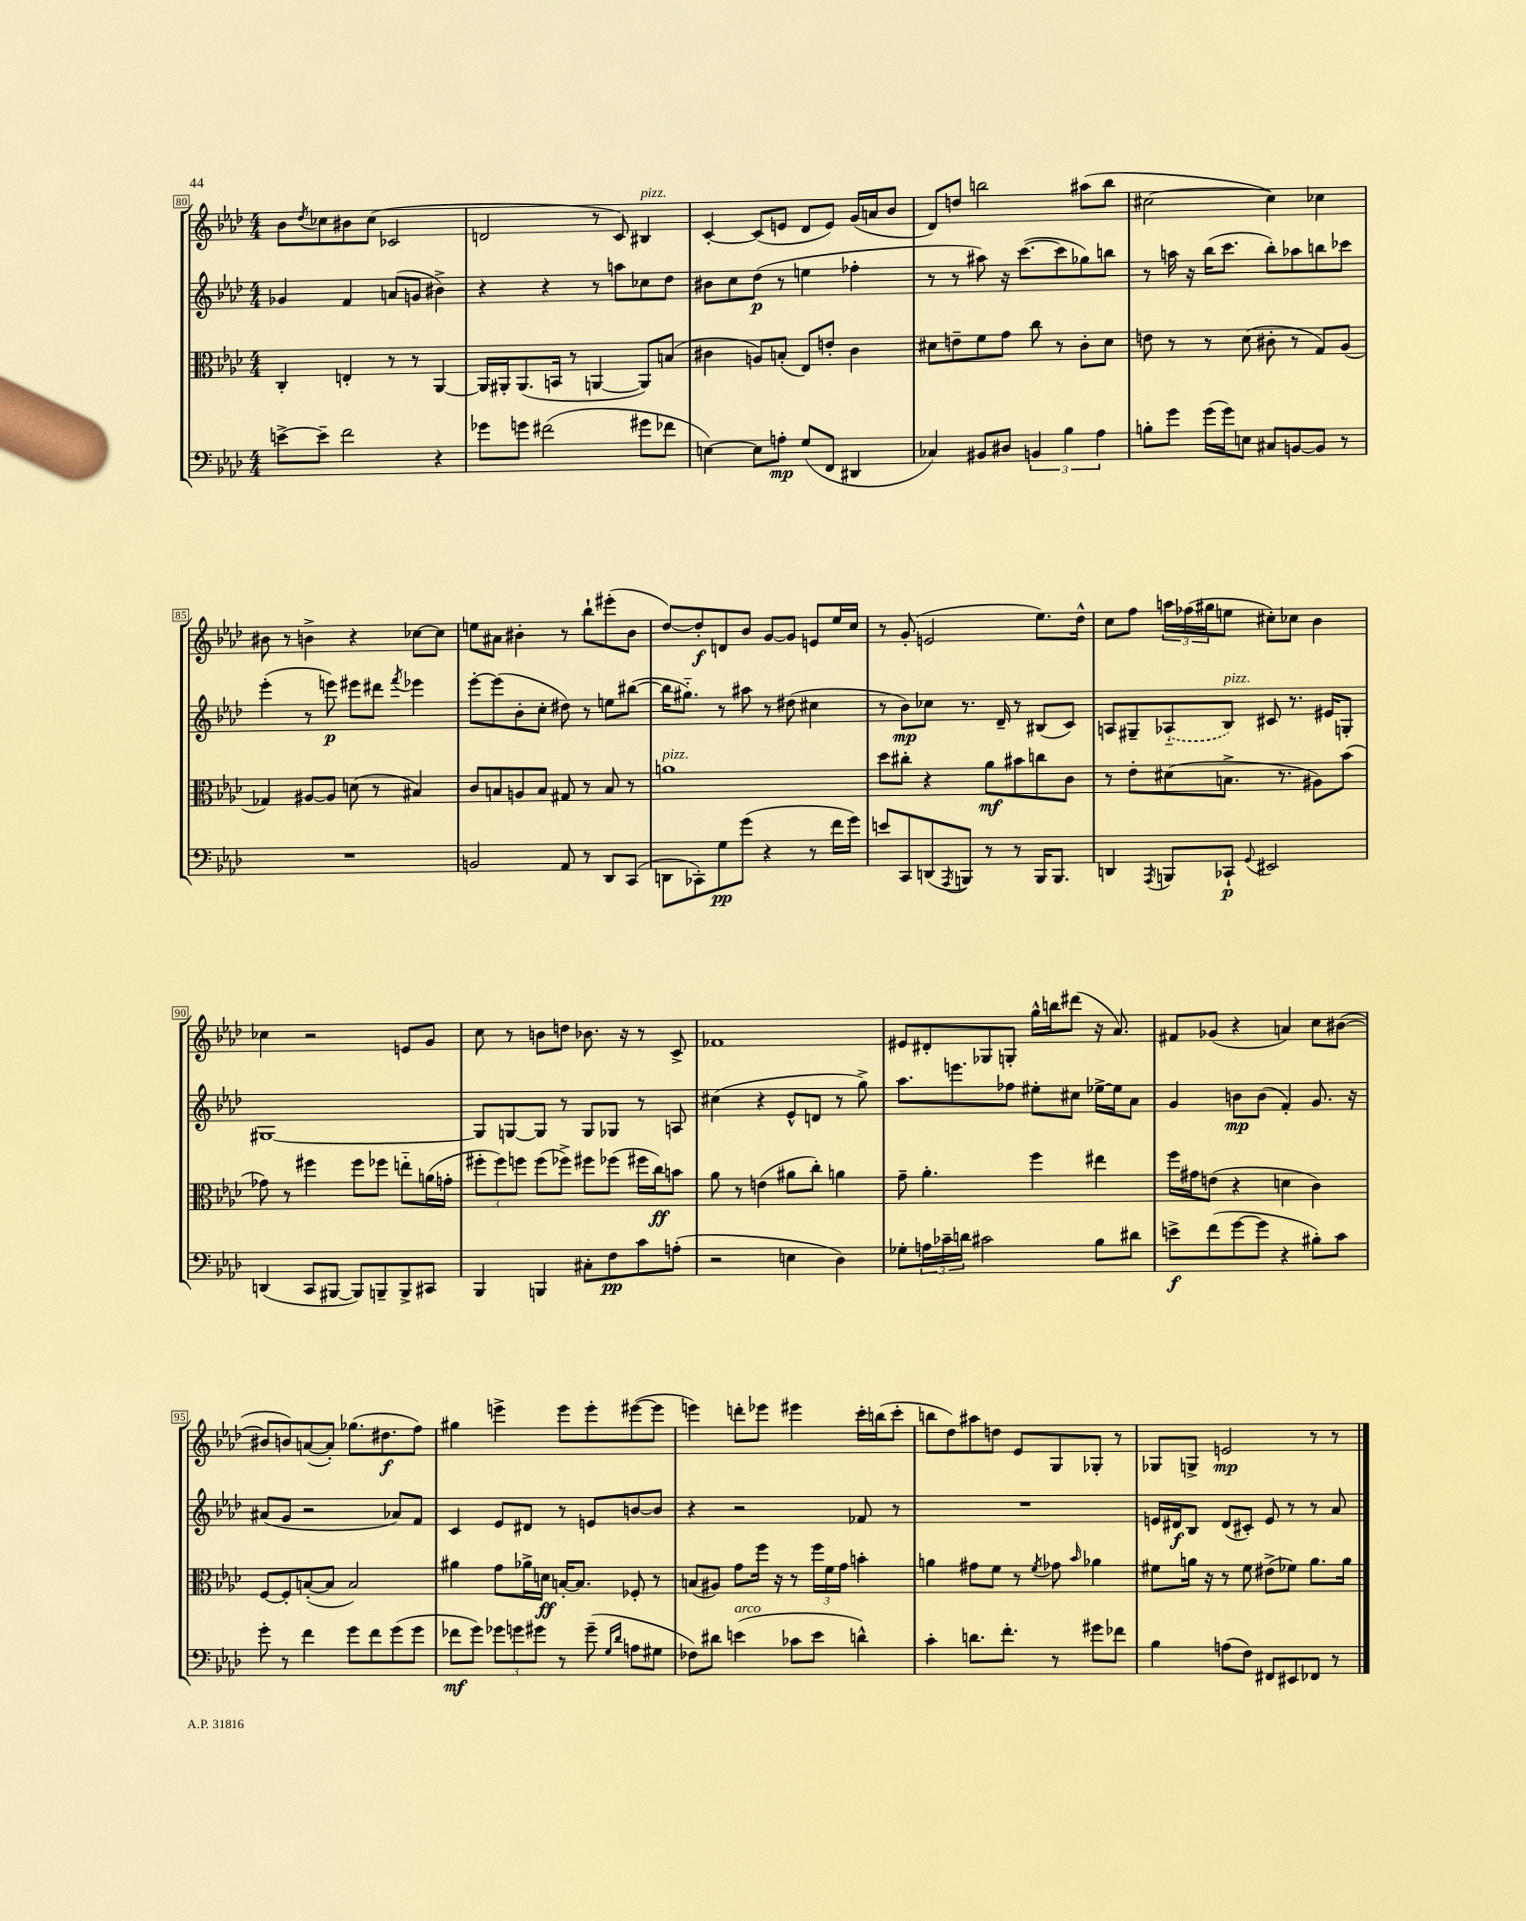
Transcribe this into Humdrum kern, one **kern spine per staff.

**kern	**dynam	**kern	**dynam	**kern	**dynam	**kern	**dynam
*part4	*part4	*part3	*part3	*part2	*part2	*part1	*part1
*staff4	*staff4	*staff3	*staff3	*staff2	*staff2	*staff1	*staff1
*clefF4	*	*clefC3	*	*clefG2	*	*clefG2	*
*k[b-e-a-d-]	*	*k[b-e-a-d-]	*	*k[b-e-a-d-]	*	*k[b-e-a-d-]	*
*M4/4	*	*M4/4	*	*M4/4	*	*M4/4	*
=80	=80	=80	=80	=80	=80	=80	=80
[8en^\L	.	4C'/	.	4g-X/	.	8b-\L	.
.	.	.	.	.	.	8qdd-/	.
8e~\J]	.	.	.	.	.	8cc-X\	.
2f\	.	4En'/	.	4f/	.	8b#X\	.
.	.	.	.	.	.	(8cc-\J	.
.	.	8r	.	(8an/L	.	2c-X/	.
.	.	8r	.	8gn/J	.	.	.
4r	.	[4AA-/	.	4b#X^\)	.	.	.
=81	=81	=81	=81	=81	=81	=81	=81
8g-X\L	.	16AA-/LL]	.	4r	.	2dn/	.
.	.	16AA#X'/J	.	.	.	.	.
8gn\J	.	(8.AA#/	.	.	.	.	.
(2f#X\	.	.	.	4r	.	.	.
.	.	16BBn/Jk	.	.	.	.	.
.	.	8r	.	.	.	.	.
.	.	[4AAn/	.	8r	.	8r	.
.	.	.	.	8aan\L	.	8c/)	.
!	!	!	!	!	!	!LO:TX:a:i:t=pizz.	!
8g#X\L	.	8AA/L])	.	8cc-X\	.	4B#X/	.
8f-X\J	.	(8Bn/J	.	8dd-\J	.	.	.
=82	=82	=82	=82	=82	=82	=82	=82
[4En\)	.	4c#X\	.	8b#X\L	.	[4c'/	.
.	.	.	.	8cc\	.	.	.
8E\L]	.	8An/L)	.	(8dd-\J	p	(8c/L]	.
8An'\J	mp	(8Bn'/J	.	8r	.	8en/J	.
(8G/L	.	8E-/L)	.	4een\	.	8d-/L	.
8FF/J	.	8en'/J	.	.	.	8e/J)	.
4DD#X/	.	4c#\	.	4ff-X'\	.	(16g/LL	.
.	.	.	.	.	.	16an/J	.
.	.	.	.	.	.	8b-/J	.
=83	=83	=83	=83	=83	=83	=83	=83
4C-X/)	.	8d#X\L	.	8r	.	8d-/L)	.
.	.	8en~\	.	8r	.	8ddn/J	.
8BB#X/L	.	8f\	.	8aa#X\)	.	2bbn\	.
8D#X/J	.	8g\J	.	16r	.	.	.
.	.	.	.	([8.ccc\L	.	.	.
6BBn/	.	8cc\	.	.	.	.	.
.	.	8r	.	8ccc\]	.	.	.
6B-\	.	.	.	.	.	.	.
.	.	8c'\L	.	8gg-X\)	.	(8aa#X\L	.
6A-\	.	.	.	.	.	.	.
.	.	8d#\J	.	8bbn\J	.	8bb\J	.
=84	=84	=84	=84	=84	=84	=84	=84
8Bn'\L	.	8en\	.	8r	.	[2cc#X\	.
8g\J	.	8r	.	16aan\	.	.	.
.	.	.	.	16r	.	.	.
(16g\LL	.	8r	.	(16bb-\KL	.	.	.
16g\J)	.	.	.	8.ccc\J	.	.	.
8En\J	.	(8d-\	.	.	.	.	.
8C#X/L	.	8c#X'\	.	8bb-'\L)	.	4cc#\])	.
[8BBn/	.	8r	.	8aa-X\	.	.	.
8BB/J]	.	8G/L)	.	8bbn\	.	4cc-X\	.
8r	.	(8A-/J	.	8ccc-X\J	.	.	.
!!LO:LB:g=z
=85	=85	=85	=85	=85	=85	=85	=85
1r	.	4G-X/)	.	(4eee-'\	.	8b#X\	.
.	.	.	.	.	.	8r	.
.	.	[8A#X/L	.	8r	.	4bn^\	.
.	.	8A#/J]	.	8eeen\)	p	.	.
.	.	(8dn\	.	8eee#X\L	.	4r	.
.	.	8r	.	8ddd#X\J	.	.	.
.	.	.	.	8qfff/	.	.	.
.	.	4B#X/)	.	4eee-X\	.	[8cc-X\L	.
.	.	.	.	.	.	8cc-\J]	.
=86	=86	=86	=86	=86	=86	=86	=86
2BBn/	.	8c/L	.	[8eee-'\L	.	8een\L	.
.	.	8Bn/	.	(8eee-\]	.	8a#X\J	.
.	.	8An/	.	8b-'\	.	4b#X'\	.
.	.	8B/J	.	8cc'\J	.	.	.
8AA-/	.	8G#X/	.	8dd#X\)	.	8r	.
8r	.	8r	.	8r	.	8bb-`\L	.
8DD-/L	.	8B/	.	8een\L	.	(8eee#X'\	.
(8CC/J	.	8r	.	([8bb#X\J	.	8b#\J	.
=87	=87	=87	=87	=87	=87	=87	=87
!	!	!LO:TX:a:i:t=pizz.	!	!	!	!	!
8DDn\L	.	1an	.	16bb#\KL]	.	[8dd-/L)	.
.	.	.	.	8.gg#X\J)	.	.	.
8CC-X'\)	.	.	.	.	.	8dd-'/]	f
8G\	pp	.	.	8r	.	8dn/	.
(8g\J	.	.	.	8aa#X\	.	8b-/J	.
4r	.	.	.	8r	.	[8g/L	.
.	.	.	.	(8dd#X\	.	8g/J]	.
8r	.	.	.	4cc#X\	.	8en/L	.
16f\LL	.	.	.	.	.	16ee-/L	.
16g\JJ)	.	.	.	.	.	16cc/JJ	.
=88	=88	=88	=88	=88	=88	=88	=88
8en/L	.	8dd-\L	.	8r	.	8r	.
8CC/	.	8cc#X'\J	.	8b-\L)	mp	(8g'/	.
(8DDn/	.	4r	.	8cc-X\J	.	2en/	.
8qAAA-/	.	.	.	.	.	.	.
8BBBn/J)	.	.	.	8.r	.	.	.
8r	.	8a-\L	mf	.	.	.	.
.	.	.	.	16d-~/	.	.	.
8r	.	8b#X\	.	8r	.	.	.
16BBB/KL	.	8ccn\	.	(8B#X/L	.	8.ee-\L)	.
8.BBB/J	.	.	.	.	.	.	.
.	.	8c\J	.	8c/J)	.	.	.
.	.	.	.	.	.	16dd-^^\Jk	.
=89	=89	=89	=89	=89	=89	=89	=89
4DDn/	.	8r	.	8An/L	.	8cc\L	.
.	.	8e-'\L	.	8G#X~/	.	8ff\J	.
8qAAA-/	.	.	.	.	.	.	.
8BBBn/L	.	(8d#X\	.	(8A-X/	.	24aan\LL	.
.	.	.	.	.	.	(24ff-X\	.
.	.	.	.	.	.	24gg#X\J	.
!	!	!	!	!LO:TX:a:i:t=pizz.	!	!	!
8CC-X`/J	p	8.Bn^\J	.	8B-/J)	.	8een\J	.
8qqGG/	.	.	.	.	.	.	.
2EE#X/	.	.	.	8c#X/	.	8cc#X'\L)	.
.	.	8.r	.	.	.	.	.
.	.	.	.	8.r	.	8cc-X\J	.
.	.	8A#X\L)	.	.	.	4b-\	.
.	.	.	.	16e#X/KL	.	.	.
.	.	(8b-\J	.	8Gn'/J	.	.	.
!!LO:LB:g=z
=90	=90	=90	=90	=90	=90	=90	=90
(4DDn/	.	8g-X\)	.	[1G#X	.	4cc-X\	.
.	.	8r	.	.	.	.	.
8CC/L	.	4ff#X\	.	.	.	2r	.
[8BBB#X/J	.	.	.	.	.	.	.
8BBB#/L])	.	8ff#\L	.	.	.	.	.
8BBBn~/	.	8ff-X\J	.	.	.	.	.
8BBB^/	.	8een\L	.	.	.	8en/L	.
8CC#X/J	.	(16an\L	.	.	.	8g/J	.
.	.	16gn'\JJ	.	.	.	.	.
=91	=91	=91	=91	=91	=91	=91	=91
4BBB-/	.	12ff#X'\L	.	8G#/L]	.	8cc\	.
.	.	12ff#\)	.	.	.	.	.
.	.	.	.	[8Gn/	.	8r	.
.	.	12ffn\J	.	.	.	.	.
4BBBn/	.	(8ff\L	.	8G/J]	.	8bn\L	.
.	.	8ff-X^\J)	.	8r	.	8ddn\J	.
8C#X'\L	.	8ff#X\L	.	8G/L	.	8.b-X\	.
8F\	pp	(8ff-X\J	.	8G-X/J	.	.	.
.	.	.	.	.	.	16r	.
8c\	.	16ff#X\LL	.	8r	.	8r	.
.	.	16cc\J)	ff	.	.	.	.
(8An'\J	.	8bn\J	.	8An/	.	8c^/	.
=92	=92	=92	=92	=92	=92	=92	=92
2r	.	8a-\	.	(4cc#X\	.	1f-X	.
.	.	8r	.	.	.	.	.
.	.	(4en\	.	4r	.	.	.
4En\	.	8a#X\L	.	8e-^^/L	.	.	.
.	.	8cc'\J)	.	8dn/J	.	.	.
4D-\)	.	4an\	.	8r	.	.	.
.	.	.	.	8gg^\)	.	.	.
=93	=93	=93	=93	=93	=93	=93	=93
8G-X'\L	.	8g~\	.	8.aa-\L	.	8e#X/L	.
24An\L	.	4.a-'\	.	.	.	8d#X'/	.
24c-X~\	.	.	.	.	.	.	.
.	.	.	.	8.eeen\	.	.	.
24dn\JJ	.	.	.	.	.	.	.
2c#X\	.	.	.	.	.	8G-X/	.
.	.	.	.	8ff-X\J	.	8Gn'/J	.
.	.	4ff\	.	8ee#X'\L	.	16gg^^\LL	.
.	.	.	.	.	.	16bbn\J	.
.	.	.	.	8cc#X\J	.	(8ddd#X\J	.
8B-\L	.	4ee#X\	.	[16ee-X^\LL	.	16r	.
.	.	.	.	16ee-\J]	.	8.a-/)	.
8d#X\J	.	.	.	8a-\J	.	.	.
=94	=94	=94	=94	=94	=94	=94	=94
8en^\L	f	16ff\LL	.	4g/	.	8f#X/L	.
.	.	16g#X\J	.	.	.	.	.
(8f\	.	(8en\J	.	.	.	(8g-X/J	.
[8g\	.	4r	.	8bn\L	mp	4r	.
8g\J]	.	.	.	(8b\J	.	.	.
4r	.	4dn\	.	4f'/)	.	4an/)	.
8B#X'\L)	.	4c\)	.	8.g/	.	8cc\L	.
8c\J	.	.	.	.	.	([8b#X\J	.
.	.	.	.	16r	.	.	.
!!LO:LB:g=z
=95	=95	=95	=95	=95	=95	=95	=95
8g'\	.	[8F/L	.	(8a#X/L	.	8b#X/L]	.
8r	.	8F'/]	.	8g/J	.	8bn/)	.
4f\	.	([8Bn'/	.	2r	.	([8an/	.
.	.	8B/J]	.	.	.	8a'/J])	.
8g\L	.	2B/)	.	.	.	(8.gg-X\L	.
8f\	.	.	.	.	.	.	.
.	.	.	.	.	.	8.dd#X\	f
(8g\	.	.	.	8a-X/L)	.	.	.
8g\J	.	.	.	8f/J	.	8ff\J)	.
=96	=96	=96	=96	=96	=96	=96	=96
8f-X\L	mf	4a#X\	.	4c/	.	4gg#X\	.
8g\J)	.	.	.	.	.	.	.
12g-X\L	.	8g\L	.	8e-/L	.	4eeen^\	.
12gn\	.	.	.	.	.	.	.
.	.	16a-X^\L	.	8d#X/J	.	.	.
12g#X\J	.	.	.	.	.	.	.
.	.	16dn\JJ	ff	.	.	.	.
8r	.	[16Bn'/KL	.	8r	.	8eee\L	.
.	.	8.B/J]	.	.	.	.	.
(8g#~\	.	.	.	8en/L	.	8eee'\	.
16qqG/LL	.	.	.	.	.	.	.
16qqd-/JJ	.	.	.	.	.	.	.
8An\L	.	8F-X'/	.	[8bn/	.	([8eee#X\	.
8G#X\J	.	8r	.	8b/J]	.	8eee#\J]	.
=97	=97	=97	=97	=97	=97	=97	=97
8F-X\L)	.	(8Bn/L	.	4r	.	4eeen\)	.
8d#X\J	.	8A#X/J)	.	.	.	.	.
!LO:TX:a:i:t=arco	!	!	!	!	!	!	!
(4en\	.	8g\L	.	2r	.	8dddn'\L	.
.	.	16ff\Jk	.	.	.	8eee-X\J	.
.	.	16r	.	.	.	.	.
8c-X\L	.	8r	.	.	.	4eee#X\	.
8e\J	.	24ff\LL	.	.	.	.	.
.	.	24f\	.	.	.	.	.
.	.	24g\JJ	.	.	.	.	.
4dn^^\)	.	4bn'\	.	8f-X/	.	16ccc'\LL	.
.	.	.	.	.	.	(16bbn\J	.
.	.	.	.	8r	.	8ccc'\J	.
=98	=98	=98	=98	=98	=98	=98	=98
4c'\	.	4an\	.	1r	.	8bbn\L	.
.	.	.	.	.	.	8dd-\)	.
8.dn\L	.	8g#X\L	.	.	.	8aa#X\	.
.	.	8f\J	.	.	.	8ddn\J	.
8.f'\J	.	.	.	.	.	.	.
.	.	8r	.	.	.	8e-/L	.
.	.	8qf/	.	.	.	.	.
8r	.	8g-X\	.	.	.	8G/	.
.	.	16qqb-/	.	.	.	.	.
8g#X\L	.	4a-X\	.	.	.	8G-X'/J	.
8f-X\J	.	.	.	.	.	8r	.
=99	=99	=99	=99	=99	=99	=99	=99
4B-\	.	8f#X\L	.	16en/LL	.	8G-X/L	.
.	.	.	.	16d#X/J	f	.	.
.	.	16an\Jk	.	8B-/J	.	8Gn^/J	.
.	.	16r	.	.	.	.	.
(8An\L	.	8r	.	(8d#/L	.	2en/	mp
8F\J)	.	8f#\	.	8c#X'/J)	.	.	.
8FF#X/L	.	(8e#X^\L	.	8e/	.	.	.
8EE#X/	.	8f-X\J)	.	8r	.	.	.
8FF-X/J	.	8.a\L	.	8r	.	8r	.
8r	.	.	.	8a-/	.	8r	.
.	.	16a\Jk	.	.	.	.	.
==	==	==	==	==	==	==	==
*-	*-	*-	*-	*-	*-	*-	*-
